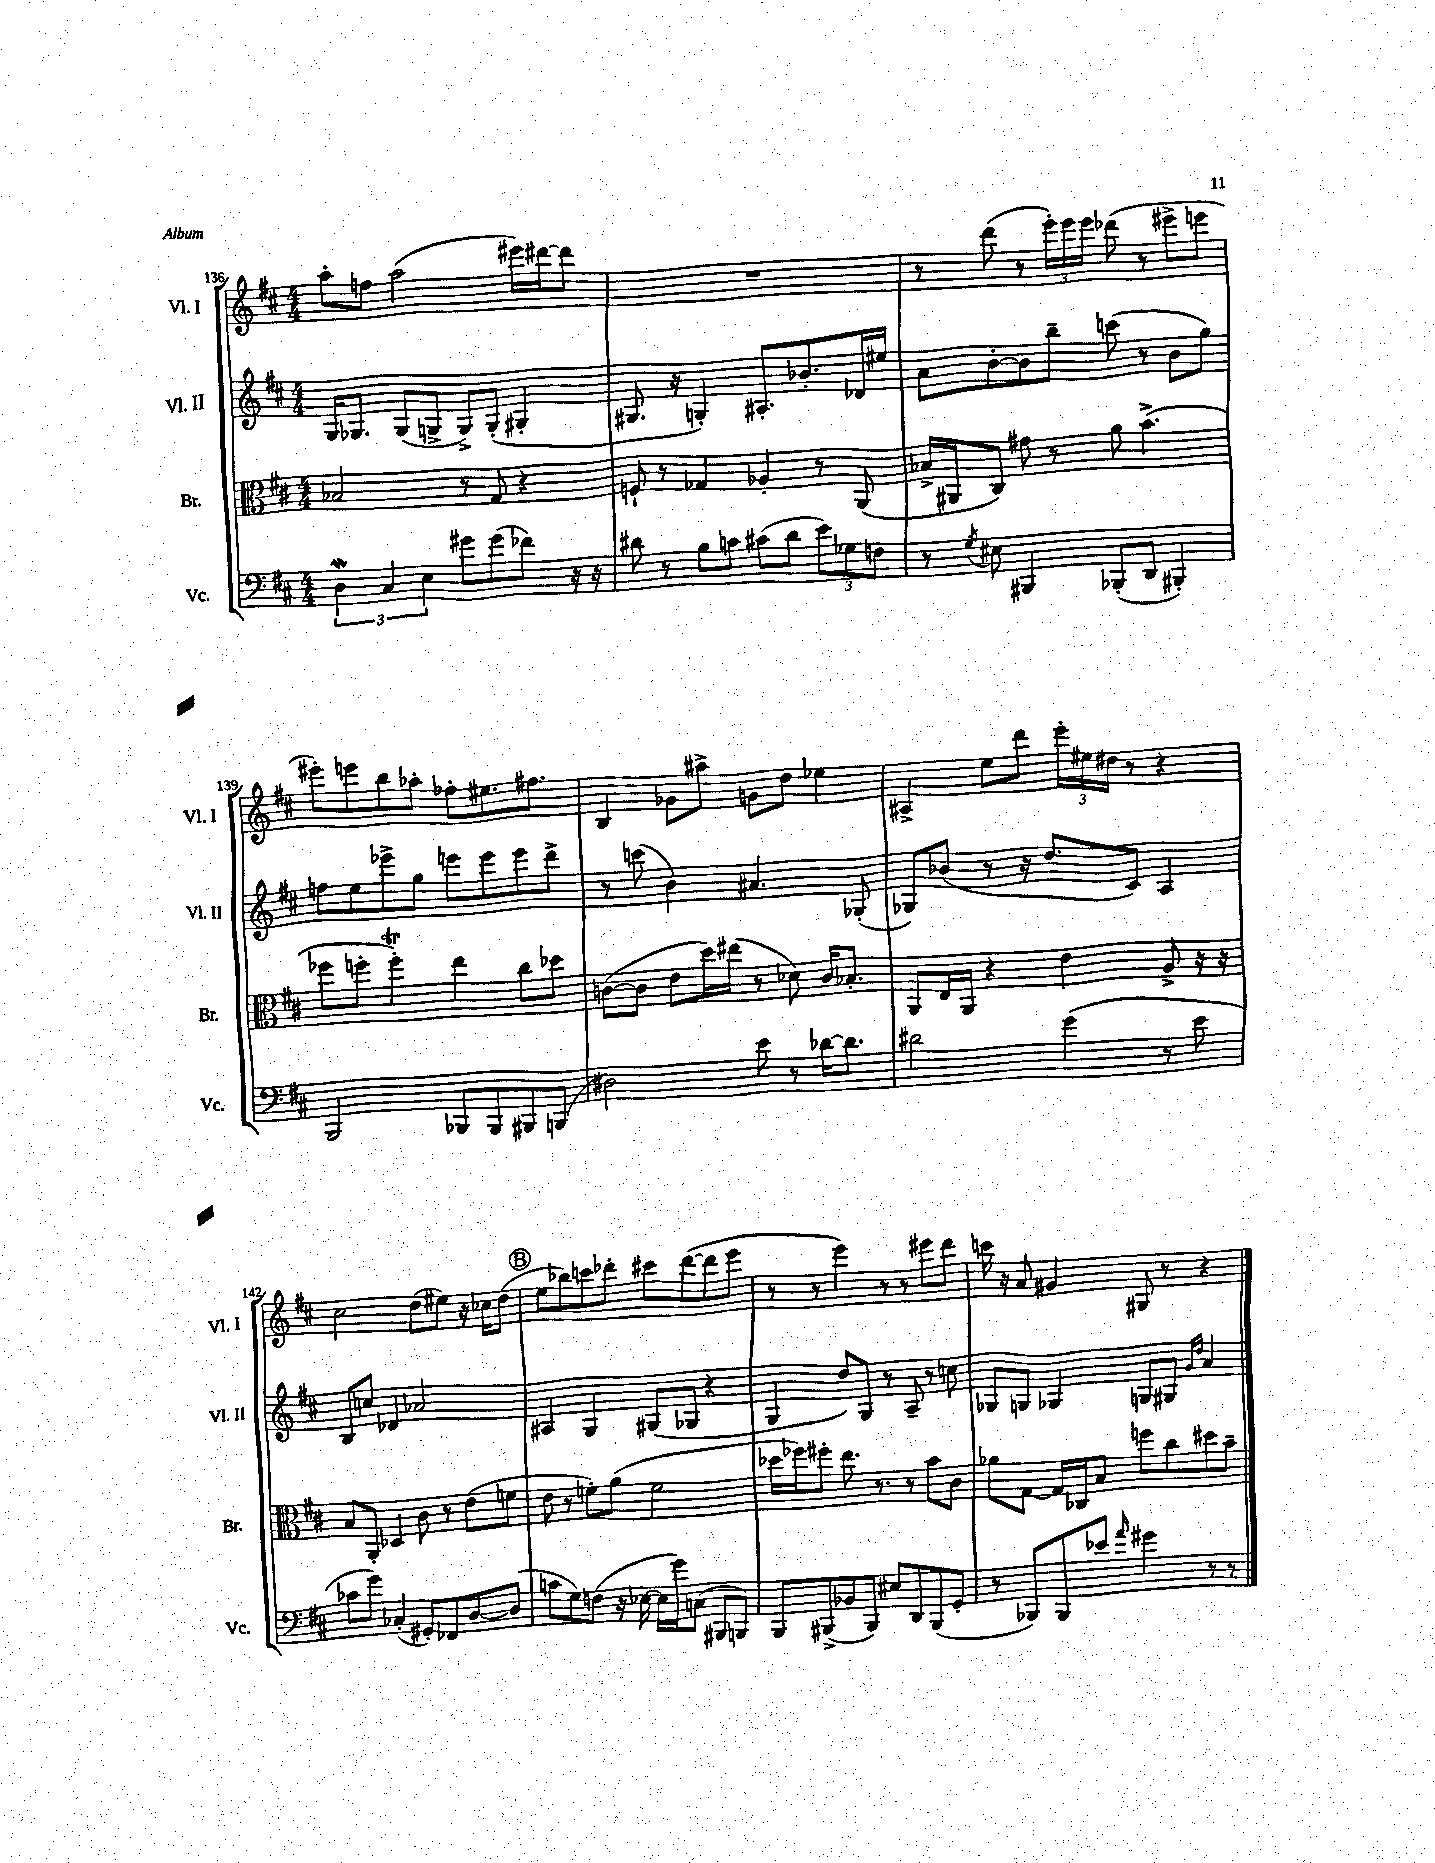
<<
\new StaffGroup <<
\new Staff = "s0" \with { instrumentName = "Vl. I" shortInstrumentName = "Vl. I" } {
    \clef treble \key d \major \numericTimeSignature \time 4/4
    a''8-. f''8 a''2( eis'''16) dis'''16~ dis'''8 |
    R1 |
    r8 d'''8( r8 \tuplet 3/2 { e'''16-.) e'''16 e'''16 } des'''8( r8 eis'''8-> e'''8 |
    eis'''8-.) e'''8 b''8 aes''8-. fes''8-. eis''8. fis''8. |
    b4 ges'8 ais''8-> g'8 d''8 ees''4 |
    ais4-> e''8 d'''8 \tuplet 3/2 { e'''16-. eis''16 dis''16 } r8 r4 |
    cis''2 d''8( eis''8) r16 ces''16 d''8( |
    \mark \markup { \circle "B" } e''8 bes''8) c'''8 des'''8-. cis'''8 des'''8~( des'''8 e'''8 |
    r8 r8 e'''4) r8 r8 eis'''8 d'''8 |
    c'''16 r16 a'8 gis'4 gis8 r8 r4 \bar "|." |
}
\new Staff = "s1" \with { instrumentName = "Vl. II" shortInstrumentName = "Vl. II" } {
    \clef treble \key d \major \numericTimeSignature \time 4/4
    g16 ges8. ges8( g8-> g8->) g8-.( gis4-. |
    gis8. r16 g4-.) ais8.-. bes'8.-. des'16 eis''16 |
    a'8 b'8~-. b'8 b''8-- c'''8( r8 b'8 g''8) |
    f''8 e''8 ees'''8-> g''8 e'''8 e'''8 e'''8 d'''8-> |
    r8 c'''8( b'4) ais'4. ges8-.( |
    ges8) bes'8( r8 r16 d''8. cis'8) a4 |
    b8 c''8 des'4 aes'2 |
    \mark \markup { \circle "B" } ais4 g4 gis8( ges8 r4 |
    g4 d''8) g8 r8 a8-- r8 c''8 |
    ges8 g8 ges4 g8 gis8 \grace { g'16 d''16 } a'4 \bar "|." |
}
\new Staff = "s2" \with { instrumentName = "Br." shortInstrumentName = "Br." } {
    \clef alto \key d \major \numericTimeSignature \time 4/4
    bes2 r8 g8 r4 |
    f8-! r8 ges4 aes4-. r8 a,8( |
    bes16-> ais,16 cis8) gis'8 r8 a'8 b'4.->( |
    fes''8 f''8-. f''4-.\trill) e''4 cis''8 des''8 |
    c'8~( c'8 e'8 d''16) eis''16( r8 des'8) c'16 bes8.-. |
    a,8 e16 a,16 r4 e'4 a8-> r16 r16 |
    b8 a,8-. des4 cis'8 r8 e'8( f'8 |
    \mark \markup { \circle "B" } e'8 r8 f'8-.) a'8( f'2 |
    des''16 fes''16) fis''8-. e''8. r8. r8 b'8 cis'8 |
    aes'8 g8~ g16 ces16 b8 f''8 cis''8 dis''8 b'8-- \bar "|." |
}
\new Staff = "s3" \with { instrumentName = "Vc." shortInstrumentName = "Vc." } {
    \clef bass \key d \major \numericTimeSignature \time 4/4
    \tuplet 3/2 { d4\mordent cis4 e4 } gis'8 gis'8( fes'8) r16 r16 |
    dis'8 r8 b8 c'8 cis'8( dis'8 \tuplet 3/2 { e'8) ges8 f8 } |
    r8 \acciaccatura { g8 } eis8 bis,,4 bes,,8-.( d,8 bis,,4-.) |
    b,,2 bes,,8 bes,,8 bis,,8 b,,8( |
    dis2) e'8 r8 des'16~ des'8. |
    dis'2 g'4( r8 e'8 |
    ces'8 g'8) ces4-.( gis,8-.) fes,8 d8~ d8( |
    \mark \markup { \circle "B" } c'8 g8) f8( r16 ees16~ ees16 g'16) c8( bis,,8 b,,8) |
    b,,8 bis,,8->( bes,8 bis,,8) eis8 d,8 bis,,8( g,8-. |
    r8 bes,,8) bes,,8 ees'8 \grace { a'16 } gis'4 r8 r8 \bar "|." |
}
>>
>>
\layout { \context { \Score currentBarNumber = #136 } }
